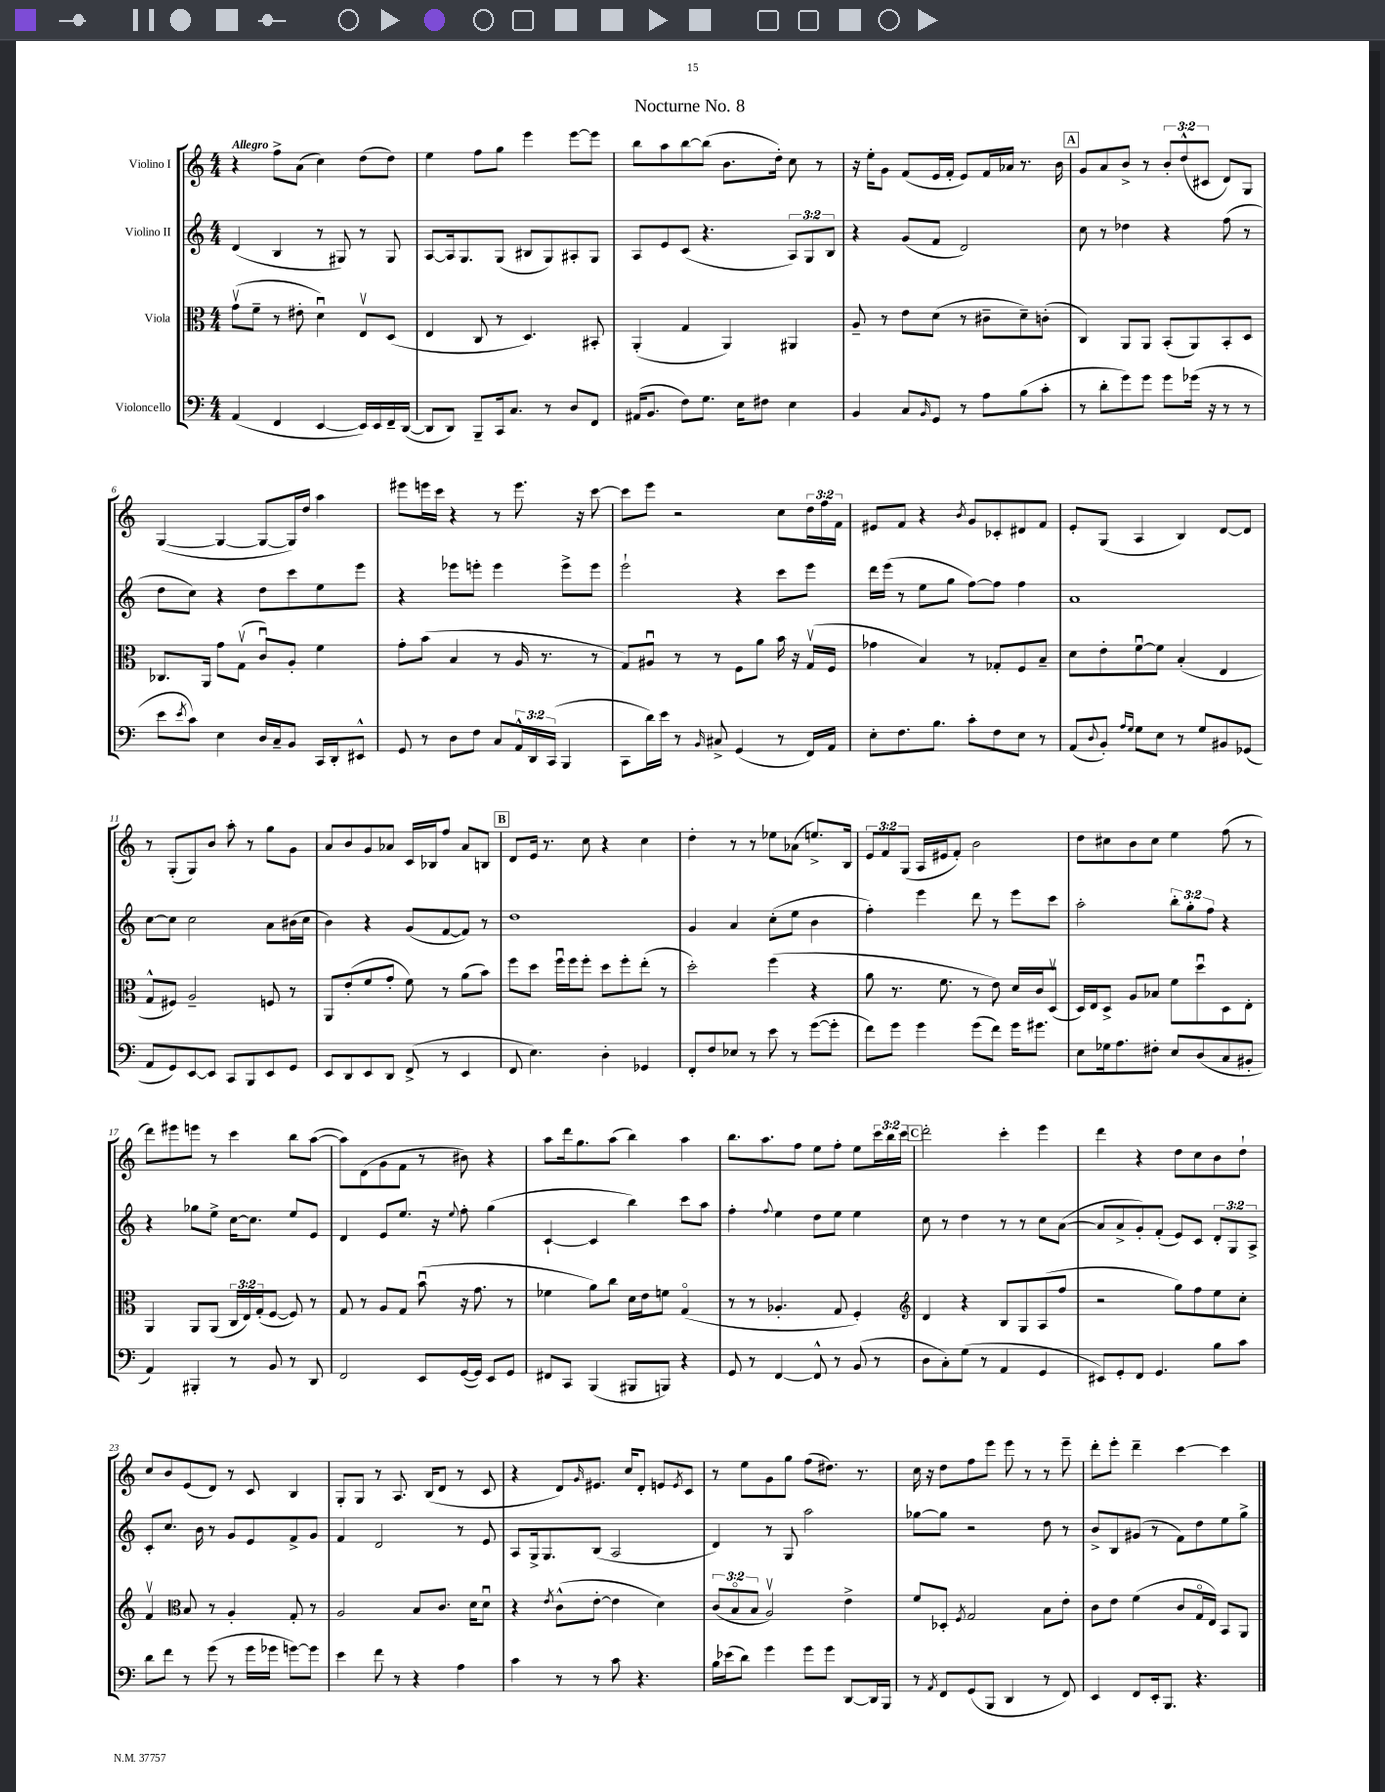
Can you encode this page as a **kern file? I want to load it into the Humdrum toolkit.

**kern	**kern	**kern	**kern
*staff4	*staff3	*staff2	*staff1
*clefF4	*clefC3	*clefG2	*clefG2
*k[]	*k[]	*k[]	*k[]
*M4/4	*M4/4	*M4/4	*M4/4
(4AA/	(8gv\L	(4d/	4r
.	8f~\J	.	.
4FF/	8r	4B/	8ff^\L
.	8e#'\	.	(8a\J
[4EE/	4du\)	8r	4cc\)
.	.	8G#/)	.
16EE/]LL)	8Ev/L	8r	(8dd\L
16EE/	.	.	.
16FF~/	(8D/J	8G#/	8dd\J)
([16DD/JJ	.	.	.
=	=	=	=
8DD/]L	4E/	[8A/L	4ee\
8DD/J)	.	16A/]k	.
.	.	8.G/	.
8BBB~/L	8C/	.	8ff\L
16CC/k	8r	(8G/J	8gg\J
8.C/J	.	.	.
.	4.D/)	8B#/L	4eee\
8r	.	8G/)	.
8D/L	.	8A#'/	[8eee\L
8FF/J	8BB#'/	8G/J	8eee\]J
=	=	=	=
(16AA#/LK	(4AA'/	8A/L	8bb\L
8.BB/J	.	.	.
.	.	8e/	8aa\
8F\L)	4G/	(8c/J	[8bb\
8.G\J	.	4.r	(8bb\]J
.	4AA/)	.	8.b\L
16E\LK	.	.	.
8F#\J	.	.	.
.	.	.	16dd'\Jk)
4E\	4AA#/	12A/L)	8cc\
.	.	12G/	.
.	.	.	8r
.	.	12B/J	.
=	=	=	=
4BB/	8A~/	4r	16r
.	.	.	16ee'\LK
.	8r	.	8g\J
8C/L	8e\L	(8g/L	(8f/L
16qqBB/	.	.	.
8GG/J	(8d\J	8f/J	16e/L
.	.	.	16f'/JJ
8r	8r	2d/)	8e/L)
8A\L	8c#~\L	.	16f/L
.	.	.	16a-/JJ
(8B\	8d~\)	.	8.r
8c'\J	(8c'\J	.	.
.	.	.	16b\
=	=	=	=
8r	4C/)	8cc\	8g/L
8d'\L	.	8r	8a/
8g\)	8AA/L	4dd-\	8b^/J
8g\J	8AA/J	.	8r
8g\L	(8BB'/L	4r	12b'/L
.	.	.	(12dd^^/
(16g-\Jk	8AA/)	.	.
.	.	.	12c#/J
16r	.	.	.
8r	8BB'/	(8ff\	8d/L)
8r	8D/J	8r	8G/J
=	=	=	=
8e\L	8.C-/L	8dd\L	([4G/
8qe/	.	.	.
8c\J)	.	8cc\J)	.
.	16AA/Jk	.	.
4E\	8g\L	4r	4G/_
.	(8Gv\J	.	.
16D/LL	8cu/L)	8dd\L	8G/_L
16C~/J	.	.	.
8BB/J	8A'/J	8ccc\	16G/]L)
.	.	.	16dd/JJ
16CC/LL	4f\	8ee\	4aa\
16DD'/J	.	.	.
8EE#^^/J	.	8eee\J	.
=	=	=	=
8GG/	8g'\L	4r	8eee#\L
8r	(8b\J	.	16eee\L
.	.	.	16ccc\JJ
8D\L	4B/	8eee-\L	4r
8F\J	.	8eee'\J	.
8C/L	8r	4eee\	8r
24AA^^/L	16A/	.	8.eee\
24DD/	.	.	.
.	8.r	.	.
(24CC/JJ	.	.	.
4BBB/	.	8eee^\L	.
.	.	.	16r
.	8r	8eee\J	[8ccc\
=	=	=	=
8CC\L	8G/L)	2eee`\	8ccc\]L
16d\L)	8A#u/J	.	8eee\J
16e\JJ	.	.	.
8r	8r	.	2r
16qqBB/	.	.	.
8C#^/	8r	.	.
(4GG/	8F\L	4r	.
.	8a\J	.	.
8r	16b\	8ccc\L	8cc\L
.	16r	.	.
16FF/LL)	(16Gv/LL	8eee\J	24dd\L
.	.	.	24ff\
16AA/JJ	16F/JJ	.	.
.	.	.	24f\JJ
=	=	=	=
8E'\L	4g-\	16ddd\LL	8e#/L
.	.	(16eee\JJ	.
8.F\	.	8r	8f/J
.	4B/)	8ee\L	4r
8.B\J	.	.	.
.	.	8gg\J	.
.	.	.	8qb/
8c'\L	8r	[8ff\L)	8g/L
8F\	8G-'/L	8ff\]J	8c-'/
8E\J	8F/	4ff\	8d#/
8r	8B~/J	.	8f/J
=	=	=	=
(8AA/L	8d\L	1a	8e'/L
8qqD/	.	.	.
8BB'/J)	8e'\	.	(8G/J
16qqA/LL	.	.	.
16qqG/JJ	.	.	.
8G\L	[8fu\	.	4A/
8E\J	8f\]J	.	.
8r	(4B'/	.	4B/)
8G/L	.	.	.
8BB#/	4E/	.	[8d/L
(8GG-/J	.	.	8d/]J
=	=	=	=
8AA/L	8G^^/L	[8cc\L	8r
8GG/)	8F#/J)	8cc\]J	(8G'/L
[8EE/	2A~/	2cc\	8G/)
8EE/]J	.	.	8b/J
8CC/L	.	.	8aa'\
8BBB/	.	.	8r
8EE/	8F/	8a\L	8gg\L
8GG/J	8r	(16b#\L	8g\J
.	.	16cc\JJ	.
=	=	=	=
8EE/L	8AA/L	4b\)	8a/L
8DD/	(8e'/	.	8b/
8EE/	8f/	4r	8g/
8DD/J	8g'/J	.	8a-/J
(8FF^/	8f\)	(8g/L	16c/LL
.	.	.	16B-/J
8r	8r	[8f/	8ff/J
4EE/	(8a\L	8f/]J)	8a-/L
.	8b\J)	8r	8B/J
=	=	=	=
8FF/	8ff\L	1dd	8d/L
4.E\)	8dd\J	.	16e/Jk
.	.	.	8.r
.	16ffu\LL	.	.
.	16ff\J	.	.
.	8ff'\J	.	8cc\
4D'\	8dd\L	.	4r
.	8ff'\	.	.
4GG-/	(8ee'\J	.	4cc\
.	8r	.	.
=	=	=	=
8FF'/L	2dd'\)	4g/	4dd'\
8F/	.	.	.
8E-/J	.	4a/	8r
8r	.	.	8r
8e\	(4ff\	(8cc'\L	8ee-\L
8r	.	8ee\J	(8a-\J
([8g\L	4r	4b\	8.ee^/L)
8g'\]J	.	.	.
.	.	.	16B/Jk
=	=	=	=
8f\L)	8a\	4ff'\)	12e/L
.	.	.	12f/
8g\J	8.r	.	.
.	.	.	(12G/J
4g\	.	4eee\	16A/LL
.	8.f\	.	16e#/J
.	.	.	8f'/J)
(8g\L	8r	8ddd\	2b\
8f\J)	8e\)	8r	.
16g\LK	16d/LL	8eee\L	.
8.g#\J	16c/J	.	.
.	(8Dv/J	8ccc\J	.
=	=	=	=
8E\L	16D/LL)	2aa'\	8dd\L
.	16E/J	.	.
16G-\k	8D^/J	.	8cc#\
8.A\	.	.	.
.	8A/L	.	8b\
8F#'\J	8B-/J	.	8cc#\J
8E/L	8f\L	12bb'\L	4ee\
.	.	12gg'\	.
(8D/	8ddu\	.	.
.	.	12ff\J	.
8C/	8D\	4r	(8ff\
8BB#'/J	8E'\J	.	8r
=	=	=	=
4AA/)	4AA/	4r	8ddd\L)
.	.	.	8eee#\
4BBB#'/	8AA/L	8gg-\L	8eee\J
.	(8AA/J	8ee^\J	8r
8r	24C/LL	[16cc\LK	4ccc\
.	24E/)	.	.
.	.	8.cc\]J	.
.	(24G'/J	.	.
8BB/	[8F/J	.	.
8r	8F/])	8ee/L	8bb\L
8DD/	8r	8e/J	([8aa\J
=	=	=	=
2FF/	8G/	4d/	8aa\]L)
.	8r	.	(8d\
.	8A/L	8e/L	8g\
.	8G/J	8.ee/J	8f\J
8EE/L	(8bu\	.	8r
.	.	16r	.
.	.	8qqee/	.
([16GG/L	16r	8ff'\	8b#\)
16GG/]JJ)	8.g\	.	.
8EE/L	.	(4gg\	4r
8GG/J	8r	.	.
=	=	=	=
8FF#/L	4f-\	[4c`/	8aa\L
8CC/J	.	.	16ddd\k
.	.	.	8.gg\
(4BBB/	8a\L)	4c/]	.
.	8cc\J	.	(8aa\J
8BBB#/L	16d\LL	4bb\)	4bb\)
.	16e\J	.	.
8BBB/J)	8f\J	.	.
4r	(4Go/	8ccc\L	4aa\
.	.	8aa\J	.
=	=	=	=
8GG/	8r	4ff'\	8.bb\L
8r	8r	.	.
.	.	.	8.aa\
.	.	8qqff/	.
[4FF/	4.A-'/	4ee\	.
.	.	.	8ff\J
8FF^^/]	.	8dd\L	8ee\L
8r	8G/	8ee\J	8ff'\J
(8BB/	4F'/)	4ee\	8ee\L
8r	.	.	24ccc\L
.	.	.	24bb\
.	.	.	24ccc\JJ
=	=	=	=
*	*clefG2	*	*
8D\L	4d/	8cc\	2ddd'\
8C'\)	.	8r	.
(8G\J	4r	4dd\	.
8r	.	.	.
4AA/	8B/L	8r	4ccc'\
.	8G/	8r	.
4GG/	(8A/	8cc\L	4eee\
.	8ff/J	([8a\J	.
=	=	=	=
8EE#/L)	2r	8a/]L	4ddd\
8GG'/	.	8a^/	.
8FF/J	.	8g'/)	4r
4.GG/	.	(8f'/J	.
.	8gg\L)	8e/L)	8dd\L
.	8ff\	8c/J	8cc\
8B\L	8ee\	12d'/L	8b\
.	.	12G/	.
8c\J	8cc'\J	.	8dd`\J
.	.	12A^/J	.
=	=	=	=
8d\L	4fv/	8c'/L	8cc/L
8f\J	.	8.cc/J	8b/
*	*clefC3	*	*
8r	8B/	.	(8e/
.	.	16b\	.
(8g\	8r	8r	8d/J)
8r	4A'/	8g/L	8r
16g\LL	.	8e/	8c/
16g-\JJ	.	.	.
[8g\L)	8G'/	8f^/	4B/
8g\]J	8r	8g/J	.
=	=	=	=
4e\	2A/	4f/	8G'/L
.	.	.	8G/J
8f\	.	2d/	8r
8r	.	.	8.A/
4r	8B/L	.	.
.	.	.	(16B/LK
.	8.c/J	.	8d/J
4A\	.	8r	8r
.	16d\LK	.	.
.	8du\J	8e/	8c/
=	=	=	=
4c\	4r	8A/L	4r
.	.	16G^/k	.
.	.	8.G/	.
.	8qe/	.	.
8r	(8c^^\L	.	8d/L)
.	.	.	16qqg/
8r	[8e'\J	(8B/J	8.e#/J
8c\	4e\]	2A/	.
.	.	.	16cc/LK
4.r	.	.	8d'/J
.	4d\)	.	8e/L
.	.	.	8qe/
.	.	.	8c/J
=	=	=	=
16B\LL	(12c/L	4d/)	8r
(16e-\J	.	.	.
.	12Bo/	.	.
8d\J)	.	.	8ee\L
.	12B/J	.	.
4g\	2Av/)	8r	8g\
.	.	8G/	8gg\J
8g\L	.	2aa\	(8ff\L
8g\J	.	.	8.dd#\J)
[8DD/L	4e^\	.	.
.	.	.	8.r
16DD/]L	.	.	.
16BBB/JJ	.	.	.
=	=	=	=
8r	8f/L	[8gg-\L	16cc\
.	.	.	16r
8qAA/	.	.	.
8FF/L	8D-'/J	8gg-\]J	8dd\L
.	8qF/	.	.
(8GG/	2G/	2r	8ff\
8BBB/J	.	.	8eee\J
4DD/	.	.	8eee\
.	.	.	8r
8r	8B\L	8dd\	8r
8FF/)	8e'\J	8r	8eee~\
=	=	=	=
4EE/	8c\L	8b^/L	8ddd'\L
.	8e\J	8B/	8eee'\J
8FF/L	(4f\	(8g#/J	4ddd~\
16EE'/k	.	8r	.
8.BBB/J	.	.	.
.	8c/L	8f\L)	[4ccc\
4.r	16Go/L	8dd\	.
.	16E/JJ)	.	.
.	8BB/L	8ee\	4ccc\]
.	8AA/J	8gg^\J	.
==	==	==	==
*-	*-	*-	*-
